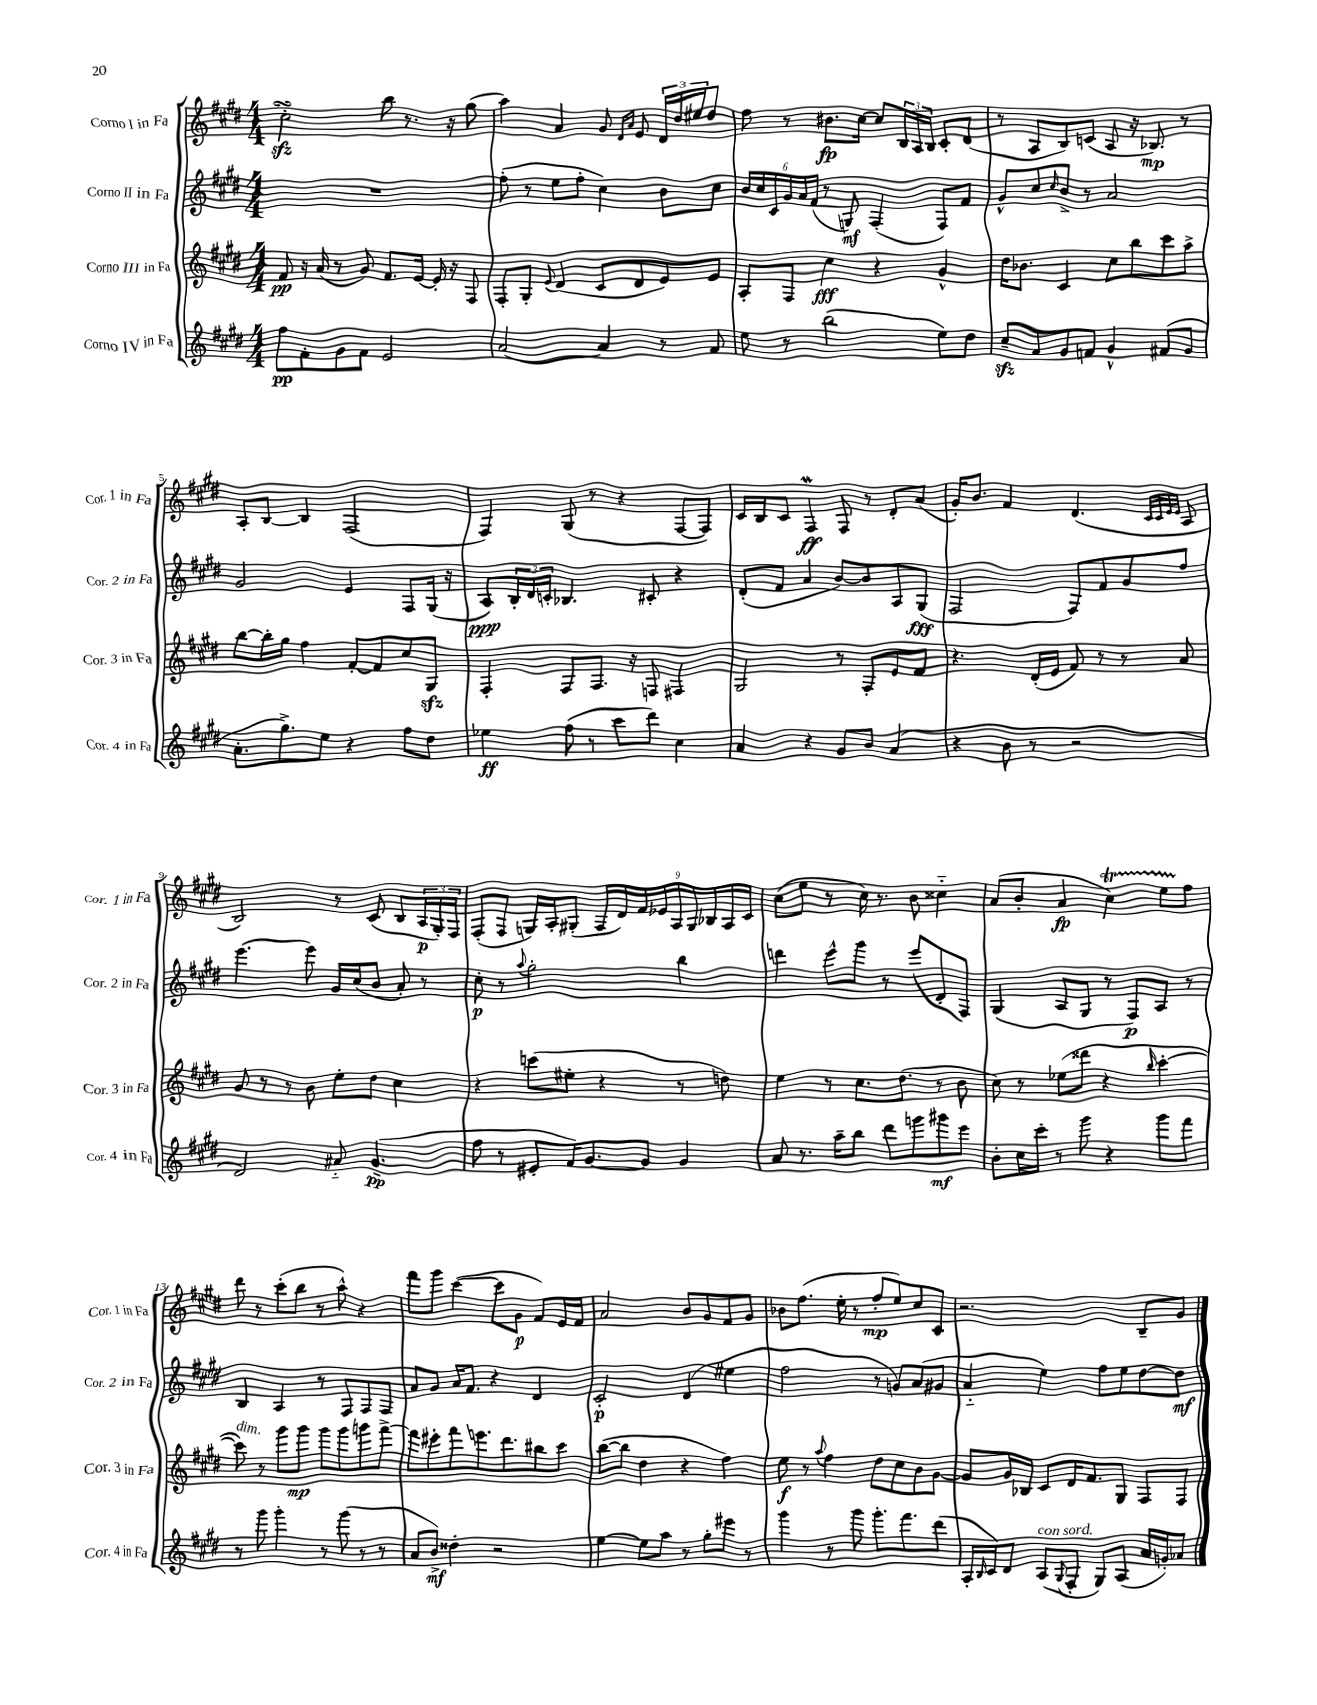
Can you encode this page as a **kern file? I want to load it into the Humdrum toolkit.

**kern	**dynam	**kern	**dynam	**kern	**dynam	**kern	**dynam
*part4	*part4	*part3	*part3	*part2	*part2	*part1	*part1
*staff4	*staff4	*staff3	*staff3	*staff2	*staff2	*staff1	*staff1
*I"Corno IV in Fa	*	*I"Corno III in Fa	*	*I"Corno II in Fa	*	*I"Corno I in Fa	*
*I'Cor. 4 in Fa	*	*I'Cor. 3 in Fa	*	*I'Cor. 2 in Fa	*	*I'Cor. 1 in Fa	*
*clefG2	*	*clefG2	*	*clefG2	*	*clefG2	*
*k[f#c#g#d#]	*	*k[f#c#g#d#]	*	*k[f#c#g#d#]	*	*k[f#c#g#d#]	*
*M4/4	*	*M4/4	*	*M4/4	*	*M4/4	*
=1	=1	=1	=1	=1	=1	=1	=1
8ff#\L	pp	8f#/	pp	1r	.	2cc#zzsSSS'\	.
8f#'\	.	16r	.	.	.	.	.
.	.	(16a/	.	.	.	.	.
8g#\	.	8r	.	.	.	.	.
8f#\J	.	8g#/)	.	.	.	.	.
2e/	.	8.f#/L	.	.	.	8bb\	.
.	.	.	.	.	.	8.r	.
.	.	[16e/Jk	.	.	.	.	.
.	.	16e'/]	.	.	.	.	.
.	.	16r	.	.	.	16r	.
.	.	8F#/	.	.	.	(8gg#\	.
=2	=2	=2	=2	=2	=2	=2	=2
[2a/	.	8F#'/L	.	(8ff#'\	.	4aa\)	.
.	.	8G#'/J	.	8r	.	.	.
.	.	8qqe/	.	.	.	.	.
.	.	(4d#/	.	8ee\L	.	4a/	.
.	.	.	.	8ff#'\J	.	.	.
4a/]	.	8c#/L	.	4cc#\)	.	8g#/	.
.	.	.	.	.	.	16qqd#/LL	.
.	.	.	.	.	.	16qqa/JJ	.
.	.	8d#/	.	.	.	8e/	.
8r	.	8e/)	.	8b\L	.	24d#/LL	.
.	.	.	.	.	.	24dd#/	.
.	.	.	.	.	.	24ee#X/J	.
8f#/	.	8e/J	.	8cc#\J	.	8dd#/J	.
=3	=3	=3	=3	=3	=3	=3	=3
8ee\	.	8A'/L	.	24b/LL	.	8ff#\	.
.	.	.	.	24cc#/	.	.	.
.	.	.	.	24c#/	.	.	.
8r	.	8F#/J	.	24g#/	.	8r	.
.	.	.	.	24a/	.	.	.
.	.	.	.	(24f#/JJ	.	.	.
(2bb\	.	4cc#\	fff	8r	.	8.b#X\L	fp
.	.	.	.	8Gn/)	mf	.	.
.	.	.	.	.	.	[16cc#\Jk	.
.	.	4r	.	(4F#'/	.	8cc#/L]	.
.	.	.	.	.	.	24B/L	.
.	.	.	.	.	.	24A/	.
.	.	.	.	.	.	24B/JJ	.
8ee\L)	.	4g#^^/	.	8F#/L)	.	8c#'/L	.
8dd#\J	.	.	.	8f#/J	.	(8d#/J	.
=4	=4	=4	=4	=4	=4	=4	=4
8cc#zz~/L	.	16dd#\KL	.	8g#^^/L	.	8r	.
.	.	8.b-X\J	.	.	.	.	.
8a/	.	.	.	8cc#/	.	8A/L	.
.	.	.	.	16qqcc#/	.	.	.
8g#/	.	4c#/	.	8b^/J	.	8B/)	.
8fn/J	.	.	.	8r	.	(8cn/J	.
4g#^^/	.	8cc#\L	.	2a/	.	8A/	.
.	.	8bb\	.	.	.	16r	.
.	.	.	.	.	.	8.B-X/)	mp
(8f#X/L	.	8ccc#\	.	.	.	.	.
8g#/J	.	8aa^\J	.	.	.	8r	.
!!LO:LB:g=z
=5	=5	=5	=5	=5	=5	=5	=5
8.a'\L	.	[8bb\L	.	2g#/	.	8A'/L	.
.	.	16bb'\L]	.	.	.	[8B/J	.
8.gg#^\)	.	16gg#\JJ	.	.	.	.	.
.	.	4ff#\	.	.	.	4B/]	.
8ee\J	.	.	.	.	.	.	.
4r	.	[8f#'/L	.	4e/	.	(2F#/	.
.	.	8f#/]	.	.	.	.	.
8ff#\L	.	8cc#/	.	8F#/L	.	.	.
8dd#\J	.	8G#zz/J	.	(16G#/Jk	.	.	.
.	.	.	.	16r	.	.	.
=6	=6	=6	=6	=6	=6	=6	=6
4ee-X\	ff	4F#'/	.	8A/L)	ppp	4F#/)	.
.	.	.	.	24B'/L	.	.	.
.	.	.	.	24d#/	.	.	.
.	.	.	.	24cn'/JJ	.	.	.
(8ff#\	.	8F#/L	.	4.B-X/	.	(8G#/	.
8r	.	8.F#/J	.	.	.	8r	.
8ccc#\L	.	.	.	.	.	4r	.
.	.	16r	.	.	.	.	.
8ddd#\J)	.	8Fn/	.	8c#X'/	.	.	.
4cc#\	.	4F#X/	.	4r	.	[8F#/L	.
.	.	.	.	.	.	8F#/J])	.
=7	=7	=7	=7	=7	=7	=7	=7
4a/	.	2G#/	.	(8d#'/L	.	16c#/LL	.
.	.	.	.	.	.	16B/J	.
.	.	.	.	8f#/J	.	8c#/J	.
4r	.	.	.	4a/	.	4F#W/	ff
8g#/L	.	8r	.	[8b/L)	.	8F#/	.
8b/J	.	8F#'/L	.	8b/]	.	8r	.
(4a/	.	8e/	.	8A/	.	8d#'/L	.
.	.	8f#/J	.	(8G#/J	fff	(8a/J	.
=8	=8	=8	=8	=8	=8	=8	=8
4r	.	4.r	.	2F#/	.	16g#'/KL)	.
.	.	.	.	.	.	8.b/J	.
8b\	.	.	.	.	.	4f#/	.
8r	.	(16d#'/LL	.	.	.	.	.
.	.	16e/JJ	.	.	.	.	.
2r	.	8f#/)	.	8F#/L)	.	(4.d#/	.
.	.	8r	.	8f#/	.	.	.
.	.	8r	.	8g#/	.	.	.
.	.	.	.	.	.	32qqc#/LLL	.
.	.	.	.	.	.	32qqc#/	.
.	.	.	.	.	.	32qqe/	.
.	.	.	.	.	.	32qqe/JJJ	.
.	.	8a/	.	8ff#/J	.	8A/	.
!!LO:LB:g=z
=9	=9	=9	=9	=9	=9	=9	=9
2d#/)	.	8g#/	.	[4.eee\	.	2B/)	.
.	.	8r	.	.	.	.	.
.	.	8r	.	.	.	.	.
.	.	8b\	.	8eee\]	.	.	.
8a#X/	.	8ee'\L	.	16g#/LL	.	8r	.
.	.	.	.	(16cc#/J	.	.	.
(4.g#~/	pp	8dd#\J	.	8b/J	.	(8c#/	.
.	.	4cc#\	.	8a'/)	.	8B/L	.
.	.	.	.	8r	.	24A/L	p
.	.	.	.	.	.	24G#'/)	.
.	.	.	.	.	.	24F#/JJ	.
=10	=10	=10	=10	=10	=10	=10	=10
8ff#\	.	4r	.	8cc#'\	p	(8F#'/L	.
8r	.	.	.	8r	.	8F#/J	.
.	.	.	.	8qqaa/	.	.	.
8e#X'/L	.	(8cccn\L	.	2gg#'\	.	16Gn/LL)	.
.	.	.	.	.	.	16A'/J	.
16f#/K)	.	8ee#X'\J	.	.	.	(8G#X'/J	.
[8.g#/	.	.	.	.	.	.	.
.	.	4r	.	.	.	18F#/LL	.
.	.	.	.	.	.	18d#/)	.
.	.	.	.	.	.	18f#/	.
8g#/J]	.	.	.	.	.	.	.
.	.	.	.	.	.	18e-X/	.
.	.	.	.	.	.	18A/	.
4g#/	.	8r	.	4bb\	.	.	.
.	.	.	.	.	.	18G#/	.
.	.	.	.	.	.	18B-X/	.
.	.	8ddn\)	.	.	.	.	.
.	.	.	.	.	.	18A/	.
.	.	.	.	.	.	18c#/JJ	.
=11	=11	=11	=11	=11	=11	=11	=11
8a/	.	4ee\	.	4dddn\	.	(8cc#\L	.
8.r	.	.	.	.	.	8ee\J	.
.	.	8r	.	8eee^^\L	.	8r	.
16aa~\KL	.	.	.	.	.	.	.
8bb\J	.	8.cc#\L	.	8ggg#\J	.	16cc#\)	.
.	.	.	.	.	.	8.r	.
8ddd#\L	.	.	.	8r	.	.	.
.	.	(8.dd#\J	.	.	.	.	.
8gggn\	.	.	.	(8eee/L	.	8b\	.
8ggg#X\	mf	8r	.	8d#'/	.	4cc##X\	.
8eee\J	.	8b\	.	8F#/J)	.	.	.
=12	=12	=12	=12	=12	=12	=12	=12
8b'\L	.	8cc#\)	.	(4G#/	.	(8a/L	.
16cc#\L	.	8r	.	.	.	8b'/J	.
16ccc#'\JJ	.	.	.	.	.	.	.
8r	.	(8ee-X\L	.	8A/L	.	4a/	fp
8ggg#\	.	8ddd##X\J	.	8G#/J	.	.	.
4r	.	4r	.	8r	.	4cc#T\)	.
.	.	.	.	8F#/L)	p	.	.
.	.	16qqbb/	.	.	.	.	.
8ggg#\L	.	[4ccc#'\	.	8A/J	.	8eeTTT\L	.
8fff#\J	.	.	.	8r	.	8ff#\J	.
!!LO:LB:g=z
=13	=13	=13	=13	=13	=13	=13	=13
!	!	!LO:TX:a:i:t=dim.	!	!	!	!	!
8r	.	8ccc#\])	.	4B/	.	8ddd#\	.
8ggg#\	.	8r	.	.	.	8r	.
4ggg#'\	.	8ggg#\L	.	4A/	.	(8ccc#'\L	.
.	.	8ggg#\J	mp	.	.	8bb\J	.
8r	.	8ggg#\L	.	8r	.	8r	.
(8ggg#\	.	8ggg#\	.	8F#/L	.	8aa^^\)	.
8r	.	8gggn\	.	8F#/	.	4r	.
8r	.	[8fff#^\J	.	8F#/J	.	.	.
=14	=14	=14	=14	=14	=14	=14	=14
8a/L	.	8fff#\L]	.	8a/L	.	8fff#\L	.
8b^/J)	mf	8eee#X'\	.	8g#/J	.	8ggg#\J	.
4dd##X'\	.	8fff#\	.	16a/KL	.	([4ccc#\	.
.	.	.	.	8.f#/J	.	.	.
.	.	8.eeen\	.	.	.	.	.
2r	.	.	.	4r	.	8ccc#\L]	.
.	.	8.ddd#\	.	.	.	.	.
.	.	.	.	.	.	8g#\J	p
.	.	8bb#X\	.	4d#/	.	8f#/L)	.
.	.	8ccc#\J	.	.	.	16e/L	.
.	.	.	.	.	.	16f#/JJ	.
=15	=15	=15	=15	=15	=15	=15	=15
[4ee\	.	([8bb\L	.	2c#'/	p	2a/	.
.	.	8bb\J]	.	.	.	.	.
8ee\L]	.	4dd#\	.	.	.	.	.
8aa\J	.	.	.	.	.	.	.
8r	.	4r	.	(4d#/	.	8b/L	.
8gg#'\L	.	.	.	.	.	8g#/	.
8eee#X\J	.	4ff#\)	.	4ee#X\	.	8f#/	.
8r	.	.	.	.	.	8g#/J	.
=16	=16	=16	=16	=16	=16	=16	=16
4ggg#\	.	8ee\	f	2ff#\	.	8b-X\L	.
.	.	8r	.	.	.	(8.ff#\J	.
.	.	8qqaa/	.	.	.	.	.
8r	.	4ff#\	.	.	.	.	.
.	.	.	.	.	.	16ee'\	.
8ggg#\	.	.	.	.	.	8r	.
8.ggg#'\L	.	8dd#\L	.	8r	.	8ff#'/L	mp
.	.	8cc#\	.	8gn/L)	.	8ee/)	.
8.fff#\	.	.	.	.	.	.	.
.	.	8b\	.	(8a/	.	8cc#/	.
(8ddd#\J	.	[8g#\J	.	8g#X/J	.	8c#/J	.
=17	=17	=17	=17	=17	=17	=17	=17
16A'/LL	.	8g#/L]	.	4a/	.	2.r	.
16qqB/	.	.	.	.	.	.	.
16c#/J)	.	.	.	.	.	.	.
8d#/J	.	16g#/L	.	.	.	.	.
.	.	16B-X/JJ	.	.	.	.	.
!LO:TX:a:i:t=con sord.	!	!	!	!	!	!	!
(8A/L	.	8c#/L	.	4ee\)	.	.	.
8qqG#/	.	.	.	.	.	.	.
8F#'/J	.	16d#/K	.	.	.	.	.
.	.	8.f#/	.	.	.	.	.
8G#/L)	.	.	.	8ff#\L	.	.	.
(8A/J	.	8G#/J	.	8ee\	.	.	.
16a/LL	.	8F#/L	.	[8dd#\	.	8B~/L	.
16gn'/J)	.	.	.	.	.	.	.
8a-X/J	.	8F#/J	.	8dd#\J]	mf	8g#/J	.
==	==	==	==	==	==	==	==
*-	*-	*-	*-	*-	*-	*-	*-
